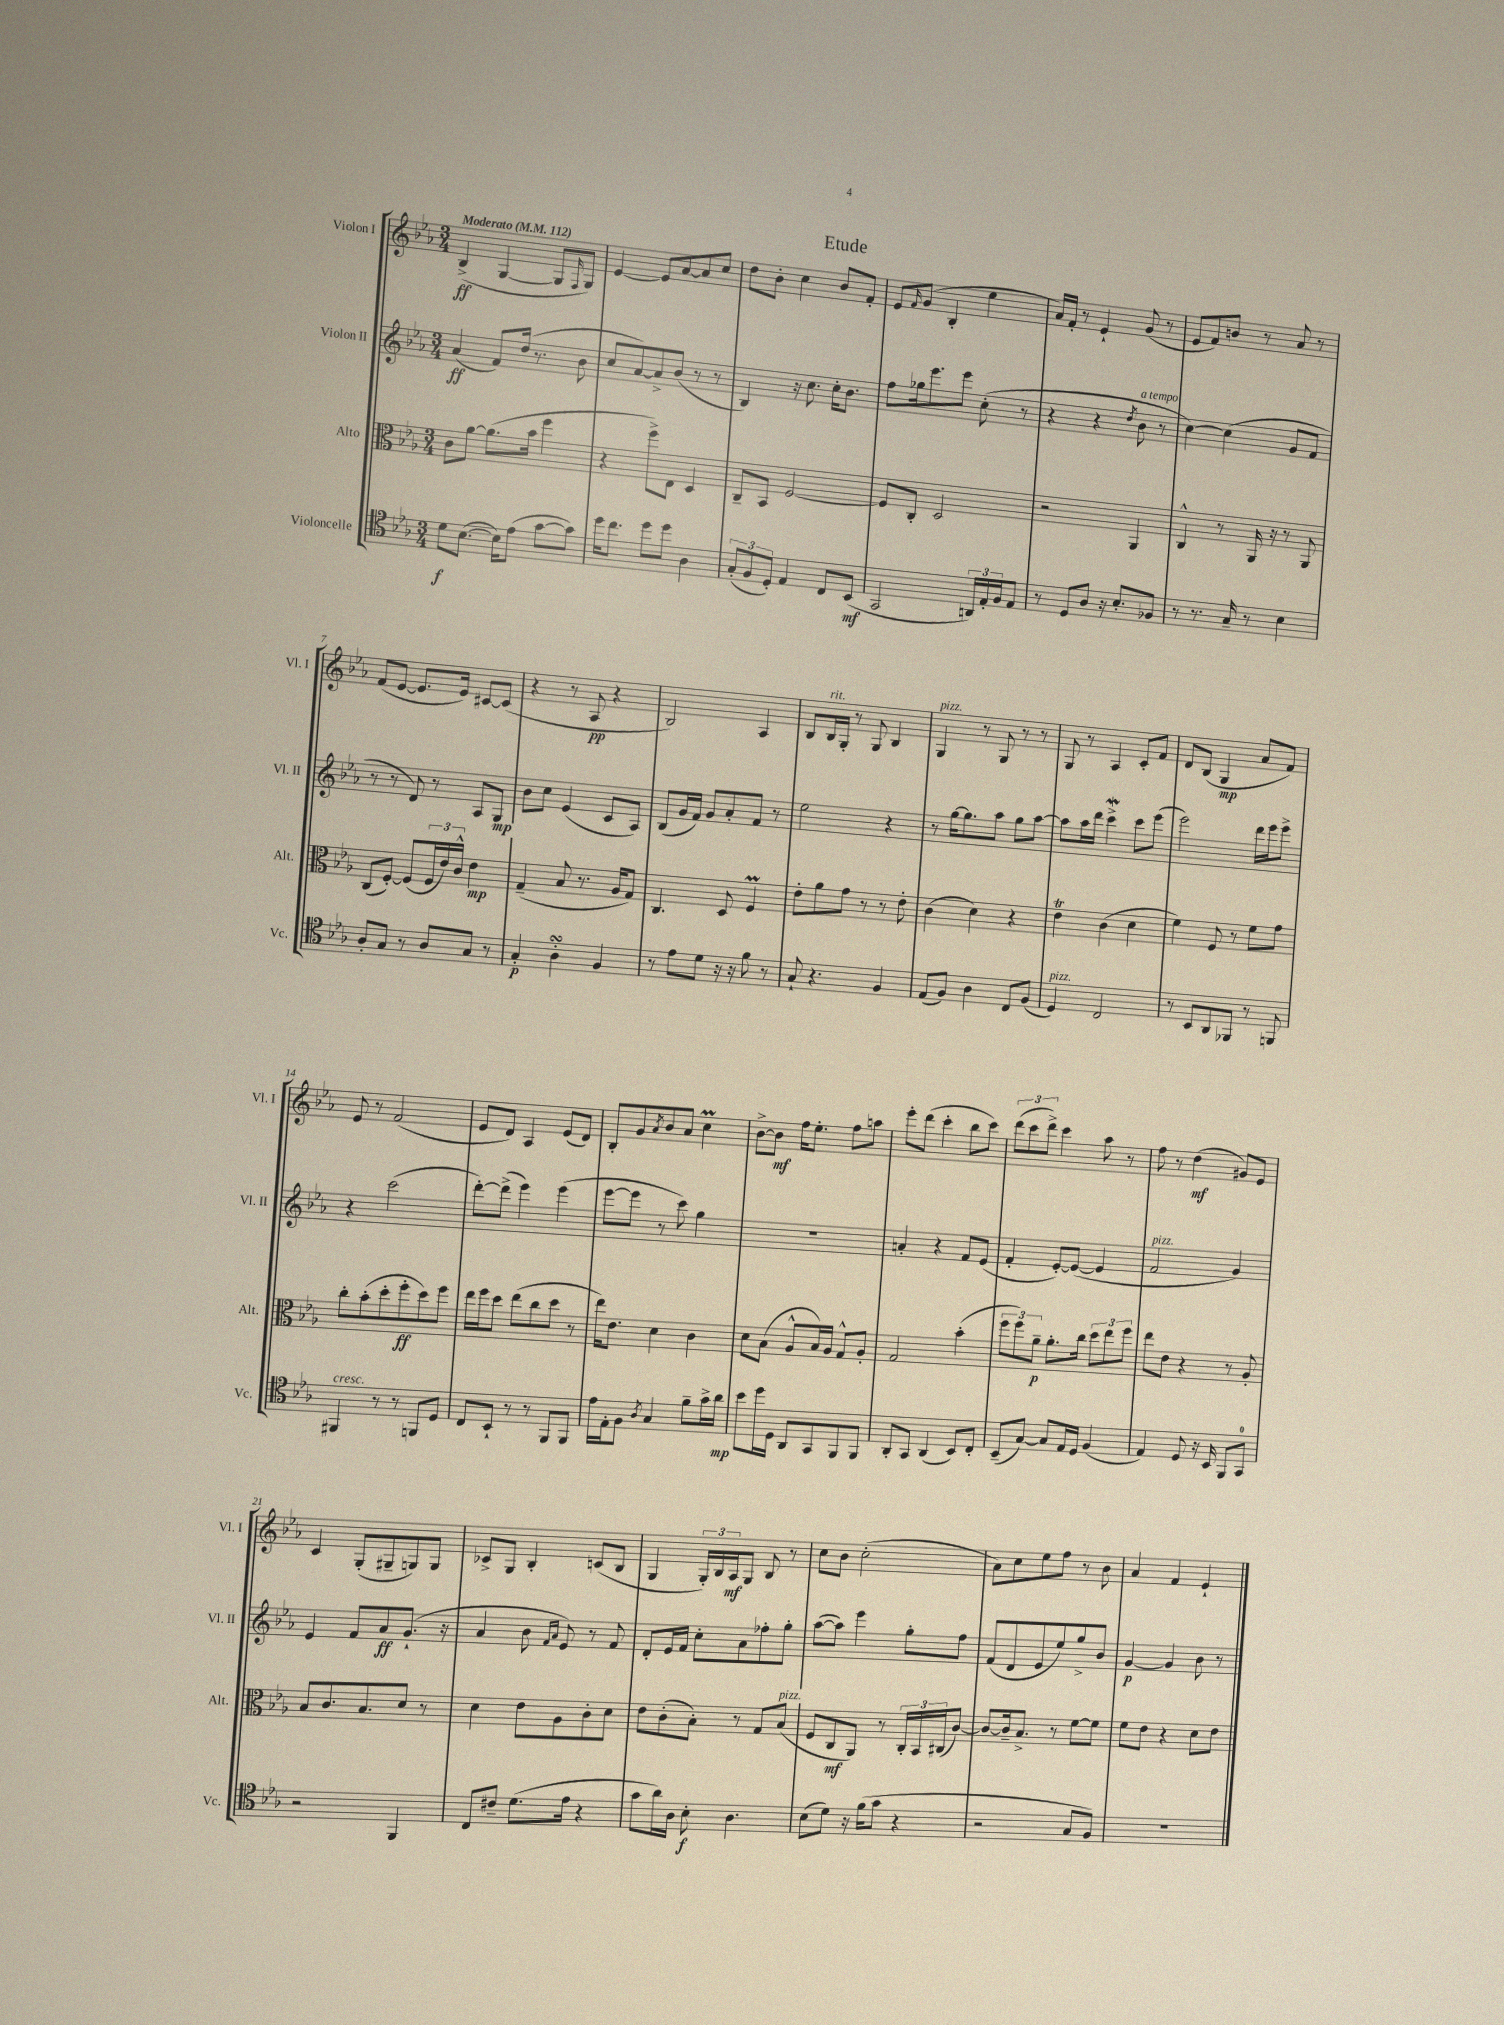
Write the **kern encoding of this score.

**kern	**kern	**kern	**kern
*staff4	*staff3	*staff2	*staff1
*clefC4	*clefC3	*clefG2	*clefG2
*k[b-e-a-]	*k[b-e-a-]	*k[b-e-a-]	*k[b-e-a-]
*M3/4	*M3/4	*M3/4	*M3/4
*MM112	*MM112	*MM112	*MM112
8d	8c	(4a-	(4B-^
([8.B-	[8a-	.	.
.	(8.a-]	8f)	[4G
16B-])	.	.	.
(8e-	.	(16dd	.
.	16b-	8.r	.
[8g	4ff	.	8G]
.	.	.	16qqF
8g])	.	8b-	8G)
=	=	=	=
16dd	4r	8cc	[4e-
8.cc	.	.	.
.	.	[8a-)	.
8dd	8ff^)	8a-^]	8e-]
8dd	8E-	(8b-	[8a-
4A-	4D	8r	8a-]
.	.	8r	8cc
=	=	=	=
(12G'	8C~	4B-)	8dd
12F	.	.	.
.	8BB-	.	8b-'
12D')	.	.	.
4E-	[2F	16r	4cc
.	.	8.cc	.
8C	.	16cc'	8b-
.	.	8.b-	.
(8BB-	.	.	8f'
=	=	=	=
2GG	8F]	8ff	8e-
.	.	.	16qqf
.	8C'	16gg-	(8g
.	.	8.eee-	.
.	2D	.	4B-'
.	.	8eee-	.
24AA)	.	(8cc'	4ee-
24E-'	.	.	.
24F	.	.	.
8E-	.	8r	.
=	=	=	=
8r	2r	4r	16a-)
.	.	.	16f'
8D	.	.	8r
8A-	.	4r	4e-`
16r	.	.	.
8.B-'	.	.	.
.	.	8qdd	.
.	4AA-	8b-	(8g
8F-	.	8r	8r
=	=	=	=
8r	4C^^	[4cc)	8e-
8.r	.	.	8f)
.	8r	(4cc]	8b
16G~	.	.	.
8r	16AA-	.	8r
.	16r	.	.
4B-	8r	8g	8a-
.	8AA-	8f	8r
=	=	=	=
8A-'	(8C	8r	(8f
8G	[8F')	8r	[8e-
8r	(8F]	8d)	8.e-]
8A-	24F	8r	.
.	24e-)	.	.
.	.	.	16e-)
.	24c^^	.	.
8G	4e-	8A-	[8c#
8r	.	8G	(8c#]
=	=	=	=
4G'	(4G~	8b-	4r
.	.	8cc	.
4A-'	8B-	(4e-	8r
.	8.r	.	8A-
4F	.	8c	4r
.	16A-	.	.
.	8G)	8A-)	.
=	=	=	=
8r	4.C	(8B-	2B-)
8e-	.	16g	.
.	.	16f)	.
8d	.	8g	.
16r	8D	8a-'	.
16r	.	.	.
8f	4F	8f	4A-
8r	.	8r	.
=	=	=	=
8G`	8e-'	2ee-	8B-
4.r	8a-	.	16B-
.	.	.	16G'
.	8g	.	8r
.	8r	.	8G
4F	8r	4r	4B-
.	8e-'	.	.
=	=	=	=
(8E-	(4c	8r	4G
8F)	.	[16gg	.
.	.	8.gg]	.
4A-	4d)	.	8r
.	.	8aa-	8G
8C	4r	8gg	8r
(8F	.	[8aa-	8r
=	=	=	=
4D)	4e-	8aa-]	8G
.	.	16aa-	8r
.	.	16ddd	.
2C	(4c	4ccc^	4A-
.	4d	8ccc	8c'
.	.	(8eee-	8f
=	=	=	=
8r	4f)	2eee-)	8d
8BB-	.	.	(8B-
8AA-	8F	.	4G
8FF-	8r	.	.
8r	8f	16ddd	8a-
.	.	16eee-	.
8FF	8g	8eee-^	8f)
=	=	=	=
4FF#	8cc'	4r	8e-
.	(8b-'	.	8r
8r	8dd'	(2ccc	(2f
8r	8ff'	.	.
8FF	8dd)	.	.
8D	8ff	.	.
=	=	=	=
8C	16ee-	[8ddd')	8e-
.	16ff	.	.
8BB-`	8dd	(8ddd^]	8d)
8r	(8ee-	4eee-)	4A-
8r	8cc	.	.
8FF	8dd	(4eee-	(8e-
8FF	8r	.	8d)
=	=	=	=
16e-	16ee-)	[8eee-	8B-'
16E-'	8.e-	.	.
8F	.	8eee-]	8g
8qA-	.	.	8qa-
4G	4d	8r	8b-
.	.	8ccc)	8a-
8f~	4c	4gg	4cc
16g^	.	.	.
16a-	.	.	.
=	=	=	=
8b-	8d	2.r	[8b-^
16dd	(8B-	.	8b-]
16D	.	.	.
8AA-	8A-^^	.	16ff
.	.	.	8.ee-'
8GG	16B-)	.	.
.	16A-	.	.
8FF	8G^^	.	8ff
8FF	8A-'	.	8aa
=	=	=	=
8AA-'	2G	4a'	8eee-'
8GG	.	.	(8ddd
(4AA-	.	4r	4ccc'
8BB-)	(4b-'	8f	8bb-
8C'	.	(8e-	8ccc)
=	=	=	=
(8BB-~	12ff	4f'	(12ddd
.	12ff)	.	12ccc
[8G)	.	.	.
.	12a-~	.	12ddd^)
8G]	8.a-'	[8e-')	4ccc
16E-	.	(8e-_	.
16D	16cc	.	.
(4F	12dd	4e-]	8aa-
.	12ee-	.	.
.	.	.	8r
.	12ff	.	.
=	=	=	=
4E-)	8ee-	2f	8ff
.	8e-	.	8r
8D	4r	.	(4dd
16r	.	.	.
16BB-	.	.	.
8FF	8r	4g)	8g#)
8GG	8A-'	.	8e-
=	=	=	=
2r	8B-	4e-	4c
.	8.c	.	.
.	.	8f	(8G'
.	8.B-	.	.
.	.	8a-	8G#~
4FF	8d	(8.g`	8G)
.	8r	.	8G
.	.	16r	.
=	=	=	=
8C	4d	4a-	8c-^
8c#~	.	.	8G
(8.d	8e-	8b-	4B-'
.	.	16qqf	.
.	.	16qqa-	.
.	8A-	8e-)	.
16e-	.	.	.
4r	8c'	8r	(8c
.	8d	8f	8B-
=	=	=	=
8g	8e-	8d'	4G
16a-)	(8c'	16e-	.
16A-	.	16f	.
8B-'	8B-')	8cc'	24G')
.	.	.	24B-
.	.	.	24A-
4.A-	8r	8a-	8G
.	8G	8ff-'	8B-
.	(8B-	8gg'	8r
=	=	=	=
(8B-	8F	([8aa-	8cc
8d)	8C	8aa-])	8b-
16r	8AA-)	4eee-	(2cc'
(16f	.	.	.
8g	8r	.	.
4r	24C'	8gg'	.
.	24BB-	.	.
.	(24C#	.	.
.	[8c)	8ff	.
=	=	=	=
2r	8c_	(8f	8a-)
.	16c~]	8d	8cc
.	8.B-^	.	.
.	.	8e-	8ee-
.	8r	8ee-)	8ff
8G	[8f	8gg^	8r
8F)	8f]	8b-	8b-
=	=	=	=
2.r	8f	[4g	4a-
.	8e-	.	.
.	4r	4g]	4f
.	8d	8b-	4e-`
.	8e-	8r	.
==	==	==	==
*-	*-	*-	*-
